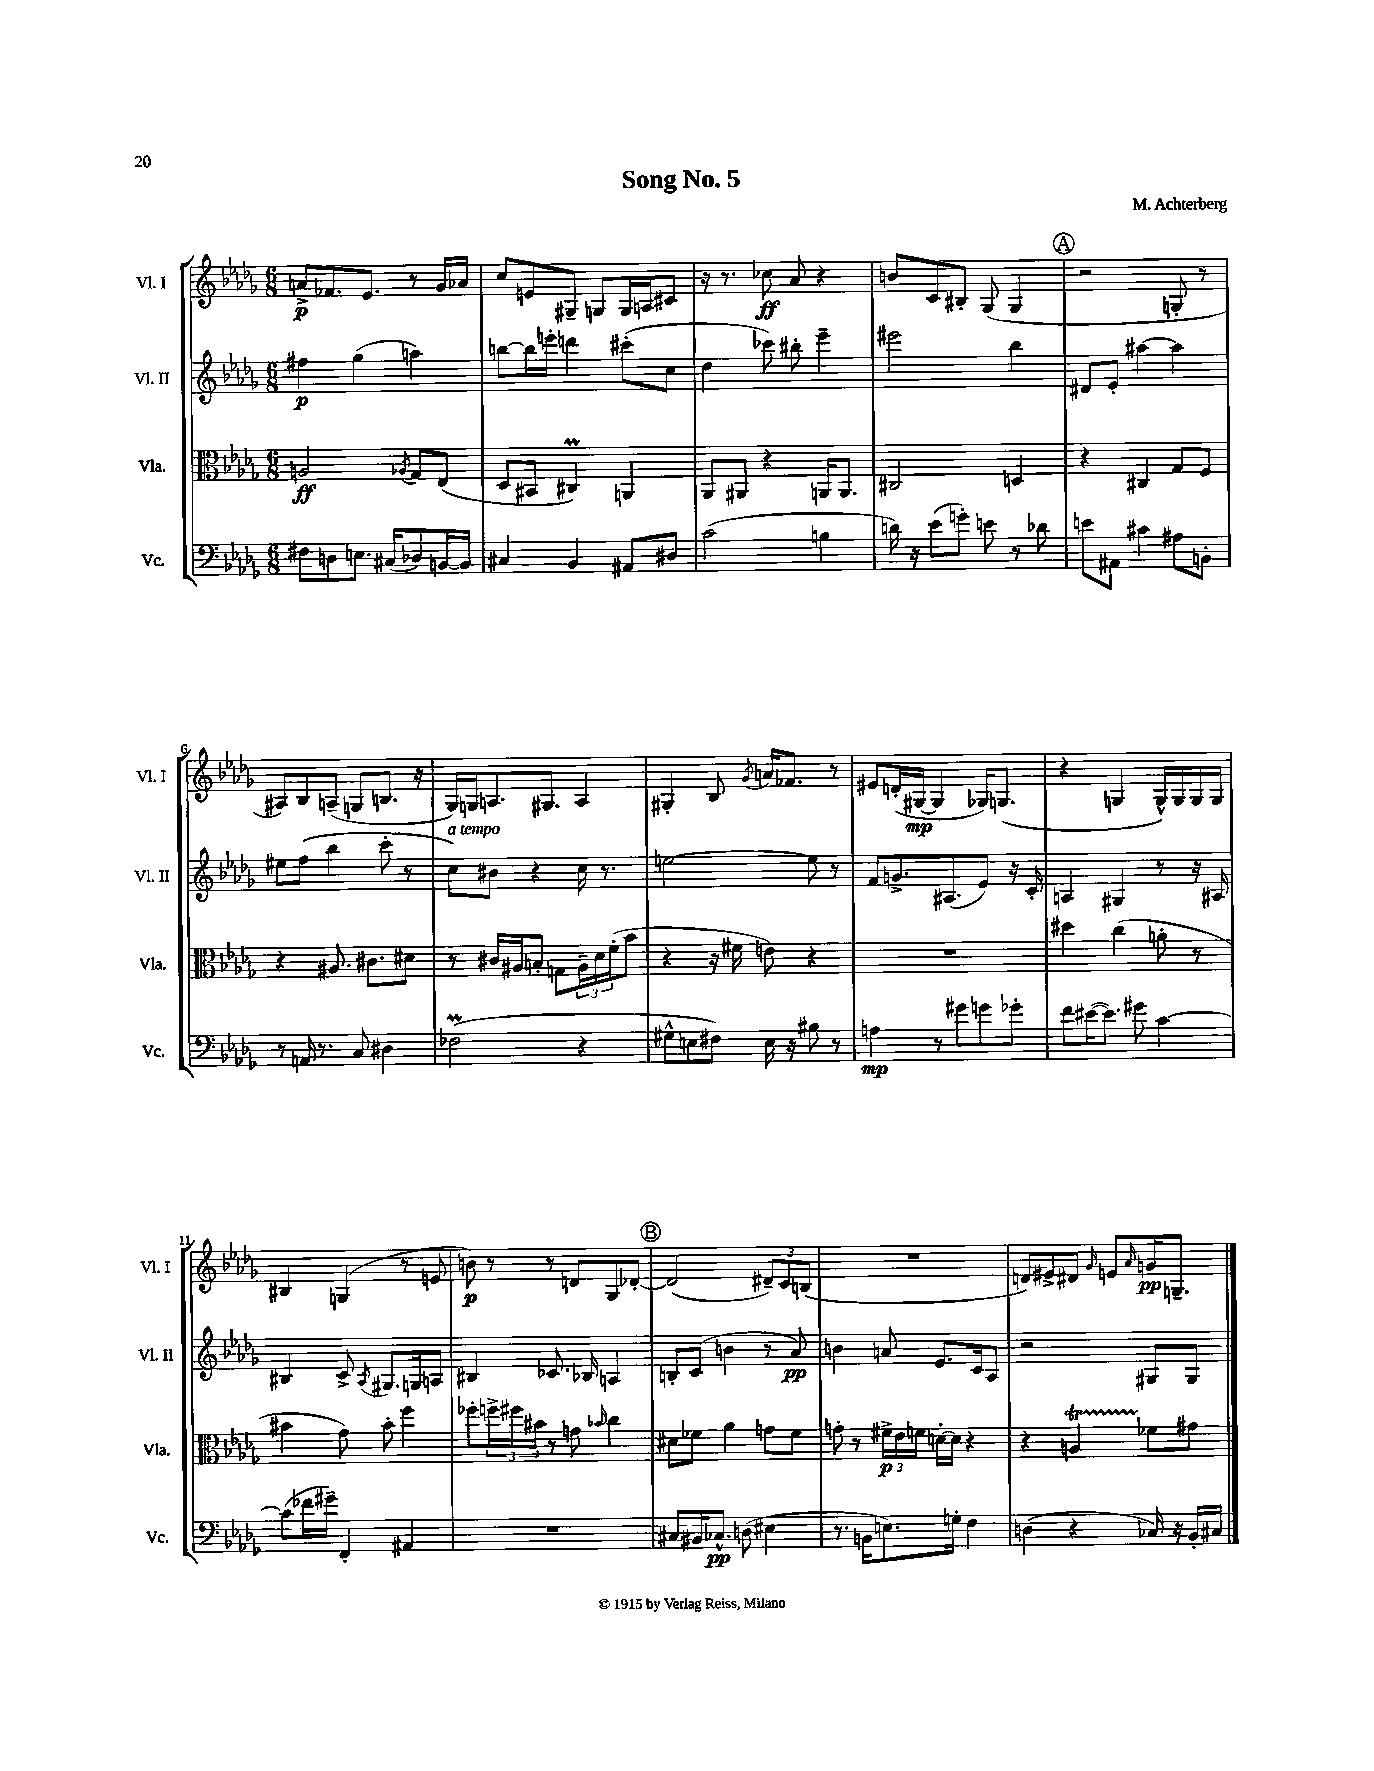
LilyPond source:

\header { title = "Song No. 5" composer = "M. Achterberg" }
<<
\new StaffGroup <<
\new Staff = "s0" \with { instrumentName = "Vl. I" shortInstrumentName = "Vl. I" } {
    \clef treble \key des \major \numericTimeSignature \time 6/8
    a'8->\p fes'8. ees'8. r8 ges'16 aes'16 |
    c''8 e'8 gis8-- g8 g16 a16 cis'8 |
    r16 r8. ces''8\ff aes'8 r4 |
    b'8 c'8 bis8-. ges8( ges4 |
    \mark \markup { \circle "A" } r2 g8-. r8 |
    ais8) bes8 a8--( g8 b8. r16 |
    ges16) g16 a8. gis8. a4 |
    gis4-. bes8 \acciaccatura { ges'8 } a'16 fes'8. r8 |
    eis'8 d'16-.( gis16~\mp gis4 ges16) g8.( |
    r4 g4 g16-^) g16 g16 g16 |
    bis4 g4( r8 e'8 |
    b'8\p) r8 r8 d'8 ges8 des'8~-. |
    \mark \markup { \circle "B" } des'2( \tuplet 3/2 { dis'8--) c'8 b8( } |
    R2. |
    d'8) eis'8-> dis'8 \grace { ges'16 } e'8 \grace { aes'16 } g'16\pp g8.-- \bar "|." |
}
\new Staff = "s1" \with { instrumentName = "Vl. II" shortInstrumentName = "Vl. II" } {
    \clef treble \key des \major \numericTimeSignature \time 6/8
    fis''4\p ges''4( a''4) |
    b''8~ b''16 e'''16-. d'''4 cis'''8-.( c''8 |
    des''4 ces'''8) bis''8-. ees'''4-- |
    eis'''2 bes''4 |
    \mark \markup { \circle "A" } dis'8 ees'8-. ais''4~ ais''4 |
    eis''8 f''8( bes''4 c'''8-. r8 |
    c''8^\markup { \italic "a tempo" }) bis'8 r4 c''16 r8. |
    e''2~ e''8 r8 |
    f'8 g'8.-> ais8.( ees'8) r16 c'16-. |
    a4 gis4 r8 r16 ais16 |
    bis4 c'8-> \acciaccatura { aes8 } gis8. g16 a8 |
    bis4 ces'8. bes16 a4 |
    \mark \markup { \circle "B" } b8-. c'8( b'4 r8 aes'8\pp) |
    b'4 a'8 ees'8. c'16 aes8 |
    r2 gis8 gis8 \bar "|." |
}
\new Staff = "s2" \with { instrumentName = "Vla." shortInstrumentName = "Vla." } {
    \clef alto \key des \major \numericTimeSignature \time 6/8
    a2\ff \acciaccatura { aes8 } ges8 ees8( |
    des8 bis,8 cis4\prall) a,4 |
    aes,8 ais,8 r4 a,16 a,8. |
    cis2 d4 |
    \mark \markup { \circle "A" } r4 cis4 ges8 f8 |
    r4 ais8. cis'8. dis'8 |
    r8 cis'16 ais16 b8-. g8 \tuplet 3/2 { ais16-- des'16 f'16-.( } bes'8 |
    r4 r16 fis'16 e'8) r4 |
    R2. |
    dis''4 c''4( a'8-. r8 |
    bis'4 ges'8) bis'8-. f''4 |
    fes''8-. \tuplet 3/2 { f''16-> fis''16 bis'16 } r8 g'8 \grace { bes'16 } c''4 |
    \mark \markup { \circle "B" } dis'8 fes'8 aes'4 g'8 fes'8 |
    g'8-. r8 \tuplet 3/2 { fis'16->\p ees'16 f'16 } d'16~-. d'16 r4 |
    r4 a4\startTrillSpan fes'8\stopTrillSpan gis'8 \bar "|." |
}
\new Staff = "s3" \with { instrumentName = "Vc." shortInstrumentName = "Vc." } {
    \clef bass \key des \major \numericTimeSignature \time 6/8
    fis8 d8 e8. cis16( des8) b,16~ b,16 |
    cis4 bes,4 ais,8 dis8 |
    c'2( b4 |
    d'16) r16 ees'8( g'8-.) e'8 r8 des'8 |
    \mark \markup { \circle "A" } e'8 ais,8 cis'4 ais8 b,8-. |
    r8 a,16 r8. c8 dis4 |
    fes2\prall( r4 |
    gis8-^ e8 fis8) e16 r16 bis8 r8 |
    a4\mp r8 gis'8 g'8 ges'8-. |
    f'8 eis'16~( eis'8.) gis'8 c'4~ |
    c'8( fes'16 gis'16--) f,4-. ais,4 |
    R2. |
    \mark \markup { \circle "B" } cis8 bis,16 ces8.-^\pp d8( eis4 |
    r8. b,16 e8.) g16-. f4 |
    d4( r4 ces16) r16 bes,16-. cis16 \bar "|." |
}
>>
>>
